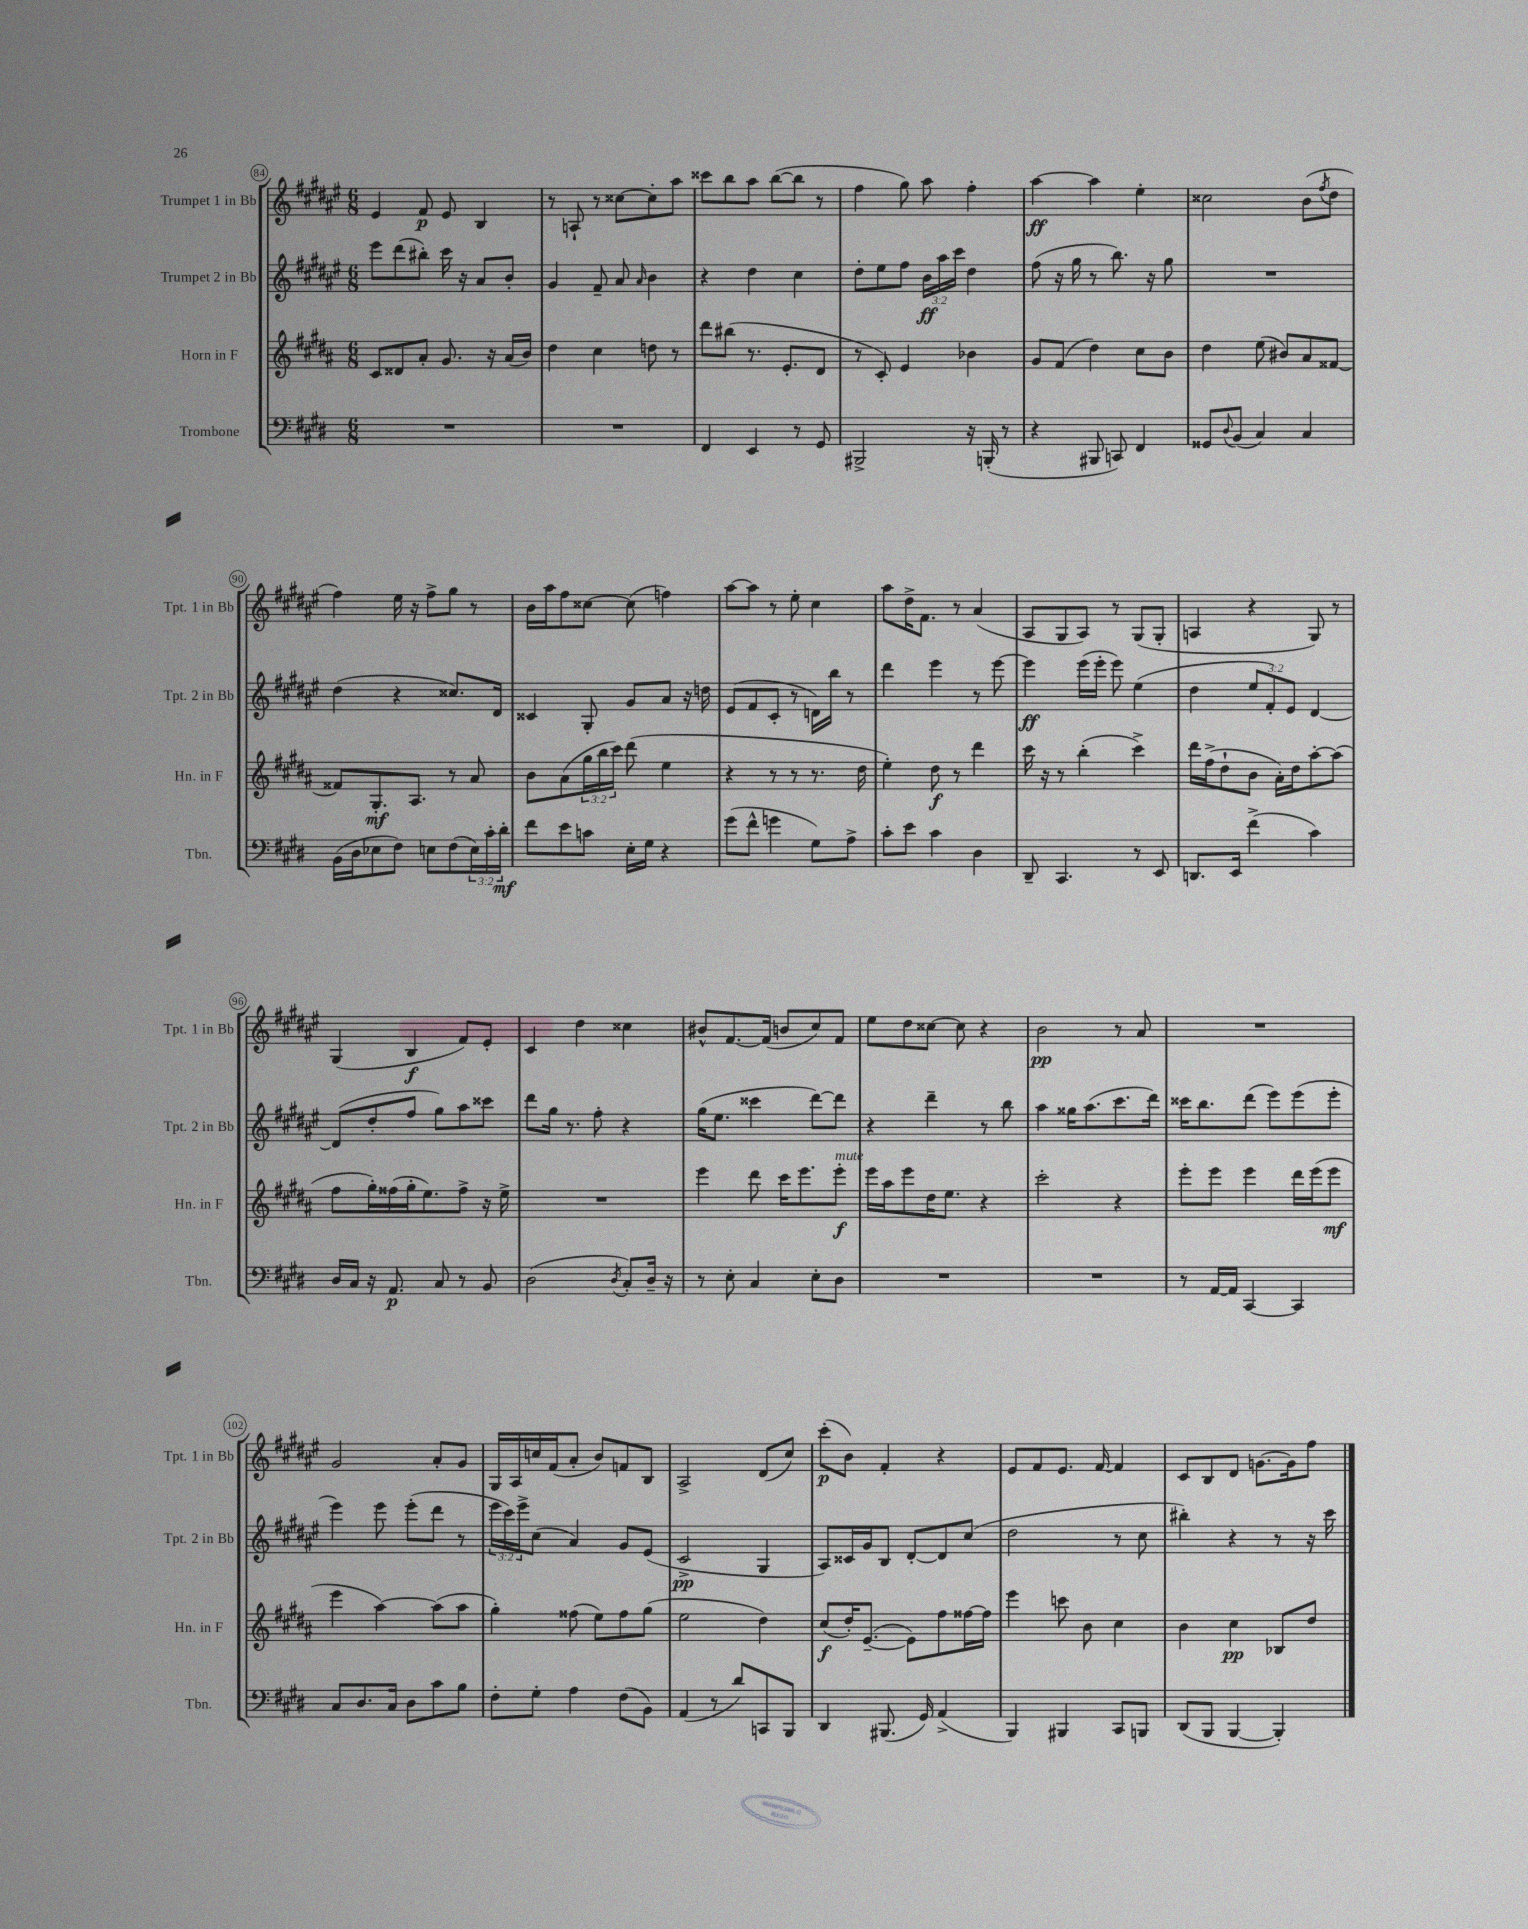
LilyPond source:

<<
\new StaffGroup <<
\new Staff = "s0" \with { instrumentName = "Trumpet 1 in Bb" shortInstrumentName = "Tpt. 1 in Bb" } {
    \clef treble \key fis \major \numericTimeSignature \time 6/8
    eis'4 fis'8\p eis'8 b4 |
    r8 a8-! r8 cisis''8~ cisis''8-. ais''8 |
    cisis'''8 b''8 ais''8 b''8~( b''8 r8 |
    fis''4 gis''8) ais''8 fis''4-. |
    ais''4~\ff ais''4 eis''4-. |
    cisis''2 b'8( \acciaccatura { fis''8 } dis''8 |
    fis''4) eis''16 r16 fis''8-> gis''8 r8 |
    b'16 ais''16 fis''8 cisis''8~ cisis''8( f''4) |
    ais''8~ ais''8 r8 eis''8-. cis''4 |
    ais''8 dis''16-> fis'8. r8 ais'4( |
    ais8 gis8 ais8) r8 gis8( gis8-. |
    a4 r4 gis8) r8 |
    gis4( b4\f fis'8) eis'8-. |
    cis'4 dis''4 cisis''4 |
    bis'8-^ fis'8.~ fis'16( b'8 cis''8) fis'8 |
    eis''8 dis''8 cisis''8~ cisis''8 r4 |
    b'2\pp r8 ais'8 |
    R2. |
    gis'2 ais'8-. gis'8 |
    gis16 ais16 c''16 fis'16( ais'8-. b'8) f'8 b8 |
    ais2-> dis'8( cis''8) |
    cis'''8-.\p( b'8) fis'4-. r4 |
    eis'8 fis'8 eis'8. fis'16~ fis'4 |
    cis'8 b8 dis'8 g'8.~ g'16 fis''8 \bar "|." |
}
\new Staff = "s1" \with { instrumentName = "Trumpet 2 in Bb" shortInstrumentName = "Tpt. 2 in Bb" } {
    \clef treble \key fis \major \numericTimeSignature \time 6/8 \override Staff.TupletNumber.text = #tuplet-number::calc-fraction-text
    eis'''8 dis'''8( bis''8-.) cis'''16 r16 ais'8 b'8-. |
    gis'4 fis'8-- ais'8 \grace { ais'16 } b'4 |
    r4 dis''4 cis''4 |
    dis''8-. eis''8 fis''8 \tuplet 3/2 { b'16\ff ais''16 cis'''16 } dis''4 |
    fis''8( r16 gis''16 r8 b''8.) r16 gis''8 |
    R2. |
    dis''4( r4 cisis''8.) dis'16 |
    cisis'4 gis8-. gis'8 ais'8 r16 d''16 |
    eis'8( fis'8 cis'8-. r8 d'16) b''16 r8 |
    dis'''4 eis'''4 r8 eis'''8~ |
    eis'''4\ff eis'''16( eis'''16-. eis'''8) eis''4( |
    dis''4 \tuplet 3/2 { eis''8 fis'8-.) eis'8 } dis'4~ |
    dis'8( dis''8-. fis''8 gis''8) ais''8 cisis'''8 |
    dis'''8 gis''16 r8. fis''8-. r4 |
    gis''16( eis''8. cisis'''4 dis'''8~) dis'''8 |
    r4 dis'''4-- r8 b''8 |
    ais''4 gisis''16 ais''8.( cis'''8. dis'''16) |
    cisis'''16 b''8. dis'''8( eis'''8) eis'''8( eis'''8-. |
    eis'''4) eis'''8 eis'''8-.( dis'''8 r8 |
    \tuplet 3/2 { eis'''16 cis'''16) eis'''16-> } cis''8( ais'4) gis'8 eis'8( |
    cis'2->\pp gis4 |
    ais8) cisis'16 gis'16 b8 dis'8~-. dis'8 cis''8( |
    dis''2 r8 cis''8 |
    bis''4-.) r4 r8 r16 cis'''16 \bar "|." |
}
\new Staff = "s2" \with { instrumentName = "Horn in F" shortInstrumentName = "Hn. in F" } {
    \clef treble \key b \major \numericTimeSignature \time 6/8 \override Staff.TupletNumber.text = #tuplet-number::calc-fraction-text
    cis'8 disis'8 ais'8-. gis'8. r16 ais'16( b'16) |
    dis''4 cis''4 d''8 r8 |
    dis'''8 bis''8( r8. e'8.-. dis'8 |
    r8 cis'8-.) e'4 bes'4 |
    gis'8 fis'8( dis''4) cis''8 b'8 |
    dis''4 e''8( bis'8) ais'8 fisis'8~ |
    fisis'8 gis8.-.\mf ais8. r8 ais'8 |
    b'8 ais'8( \tuplet 3/2 { gis''16 b''16 cis'''16) } dis'''8( e''4 |
    r4 r8 r8 r8. dis''16 |
    e''4-.) dis''8\f r8 dis'''4 |
    cis'''16 r16 r8 b''4-.( cis'''4->) |
    dis'''16 fis''16->( dis''8-! b'8 ais'16-.) dis''16 ais''8~-. ais''8( |
    fis''8 gis''16-.) fisis''16( gis''16-. e''8.) fisis''8-> r16 e''16-> |
    R2. |
    e'''4 dis'''8 cis'''16 e'''8. e'''8-.\f^\markup { \italic "mute" } |
    e'''16 ais''16 e'''8 dis''16 e''8. r4 |
    cis'''2-. r4 |
    e'''8-. e'''8 e'''4 dis'''16 e'''16( e'''8\mf |
    e'''4 ais''4~) ais''8( ais''8 |
    gis''4-.) fisis''8( e''8) fisis''8 gis''8( |
    e''2 dis''4) |
    cis''8\f( dis''16-.) e'8.~--( e'8) fis''8 fisis''16~ fisis''16 |
    e'''4 c'''8 b'8 cis''4 |
    b'4 cis''4\pp bes8 dis''8 \bar "|." |
}
\new Staff = "s3" \with { instrumentName = "Trombone" shortInstrumentName = "Tbn." } {
    \clef bass \key e \major \numericTimeSignature \time 6/8 \override Staff.TupletNumber.text = #tuplet-number::calc-fraction-text
    R2. |
    R2. |
    fis,4 e,4 r8 gis,8 |
    bis,,2-> r16 b,,16-.( r8 |
    r4 bis,,8 c,8) fis,4 |
    gisis,8 \appoggiatura { dis8 } b,8( cis4) cis4 |
    b,16( dis16 ees8 fis8) e8 fis8( \tuplet 3/2 { e16) cis'16-. dis'16-.\mf } |
    fis'8 e'8 c'8 e16-. gis16 r4 |
    gis'8( fis'8-^ g'4 gis8) a8-> |
    cis'8-. e'8 cis'4 dis4 |
    dis,8-- cis,4. r8 e,8 |
    d,8. e,16 fis'4->( cis'4) |
    dis16 cis16 r16 a,8.\p cis8 r8 b,8 |
    dis2( \acciaccatura { dis8 } cis8-.) dis16-- r16 |
    r8 e8-. cis4 e8-. dis8 |
    R2. |
    R2. |
    r8 a,16~ a,16 cis,4~ cis,4 |
    cis8 dis8. cis16 dis8 cis'8 b8 |
    fis8-. gis8-. a4 fis8( b,8) |
    a,4( r8 dis'8) c,8 b,,8 |
    dis,4 bis,,8.( gis,16) a,4->( |
    b,,4) bis,,4 cis,8 b,,8 |
    dis,8( b,,8 b,,4~ b,,4-.) \bar "|." |
}
>>
>>
\layout { \context { \Score currentBarNumber = #84 \override BarNumber.stencil = #(make-stencil-circler 0.1 0.3 ly:text-interface::print) } }
